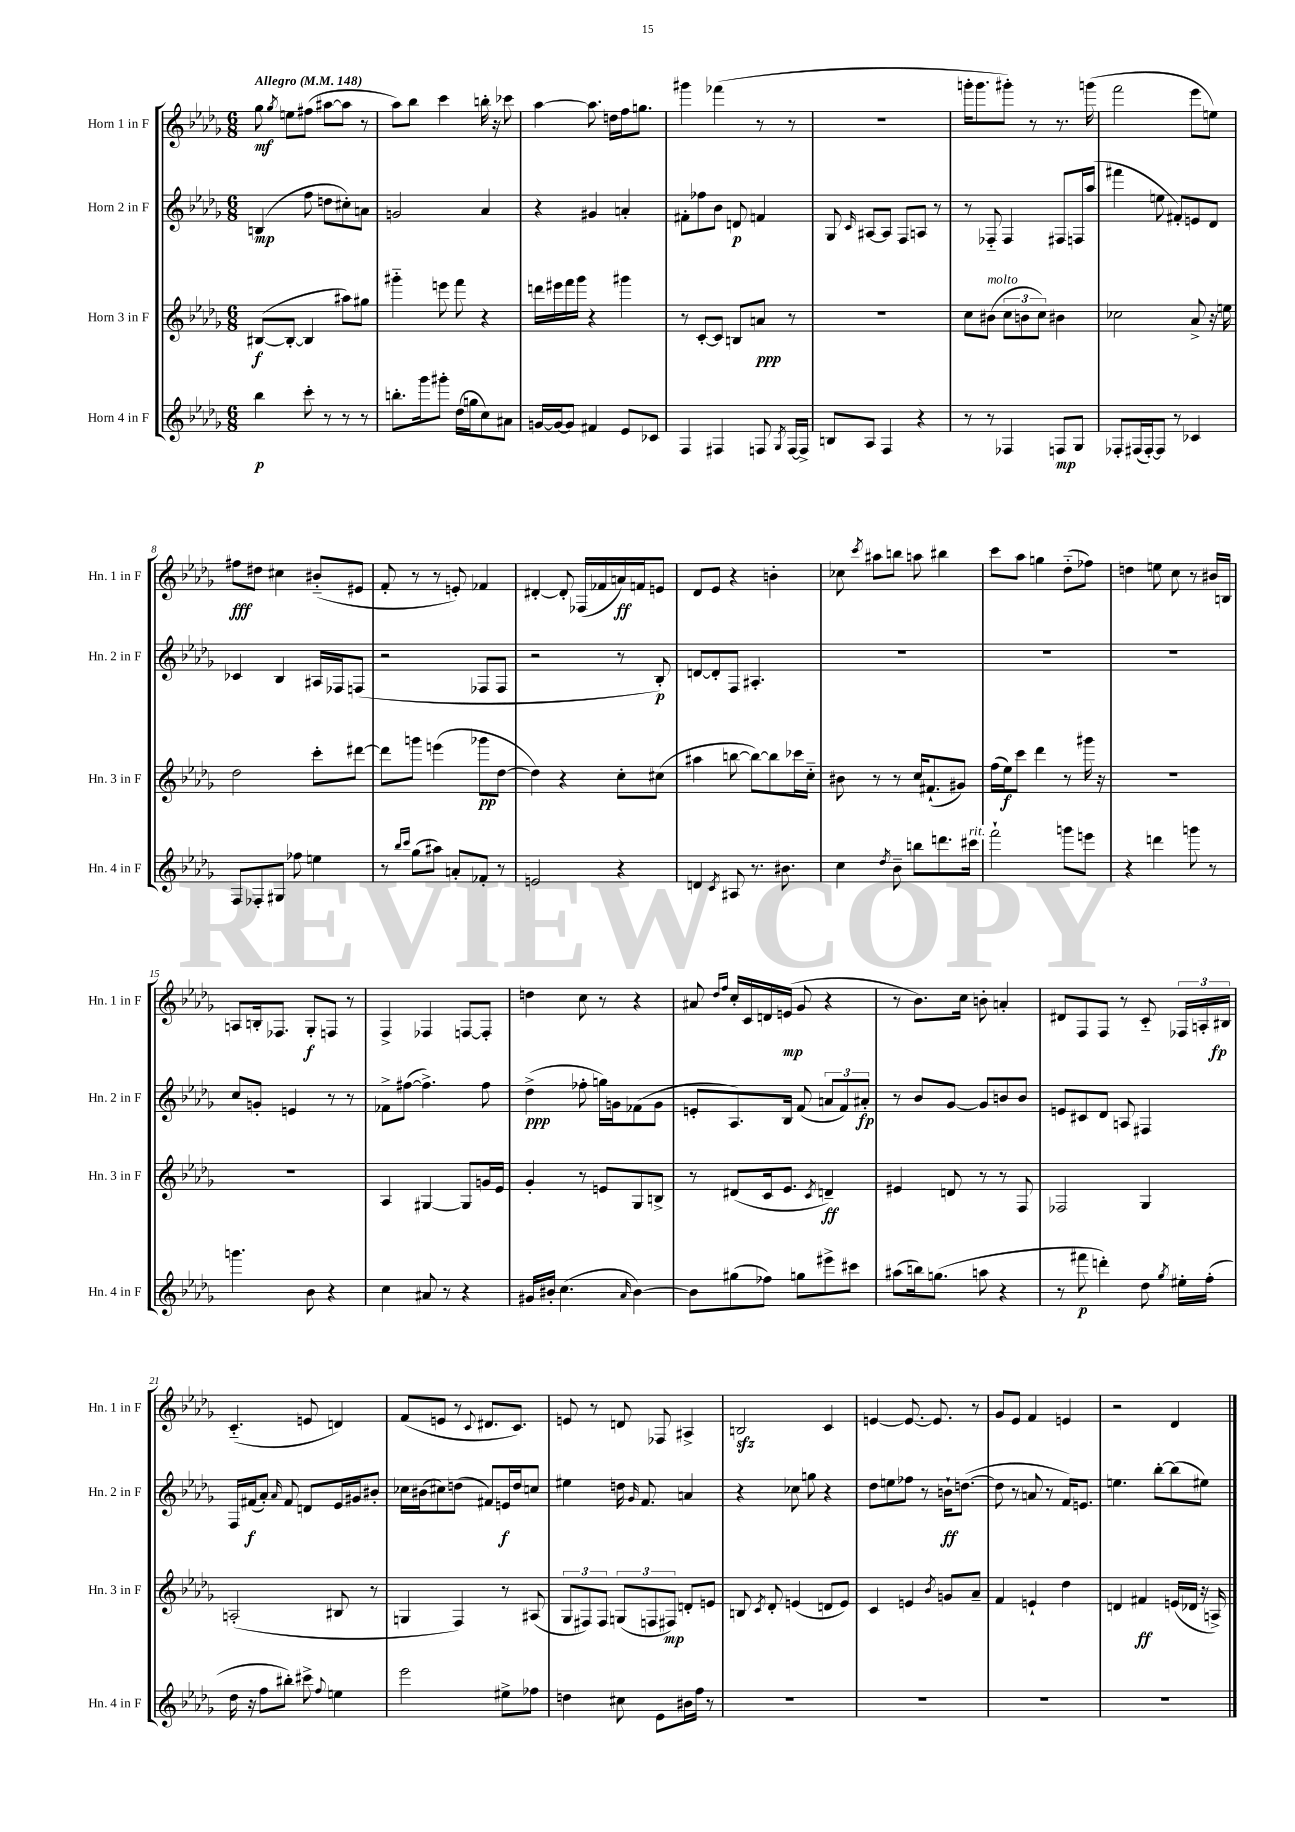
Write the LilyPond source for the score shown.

<<
\new StaffGroup <<
\new Staff = "s0" \with { instrumentName = "Horn 1 in F" shortInstrumentName = "Hn. 1 in F" } {
    \clef treble \key des \major \numericTimeSignature \time 6/8 \tempo "Allegro" 4 = 148
    \autoBeamOff ges''8\mf \acciaccatura { ges''8 } e''8[ fis''8]( ais''8[~ ais''8] r8 |
    aes''8[) bes''8] c'''4 b''16-. r16 ces'''8 |
    aes''4~ aes''8. d''16[ f''16 g''8.] |
    gis'''4 fes'''4( r8 r8 |
    R2. |
    g'''16[-. g'''8. gis'''8]-.) r8 r8. g'''16( |
    f'''2 ees'''8[ e''8]) |
    fis''8[\fff dis''8] cis''4 bis'8[-_( eis'8] |
    f'8-. r8 r8 e'8-.) fes'4 |
    dis'4~-. dis'8-. fes16[( fes'16 a'16\ff) f'16 e'8] |
    des'8[ ees'8] r4 b'4-. |
    ces''8 \acciaccatura { c'''8 } ais''8[ b''8] a''8 bis''4 |
    c'''8[ aes''8] g''4 des''8[-_( fes''8]) |
    d''4 e''8 c''8 r8 bis'16[ b16] |
    a8[ b16-. fes8.] ges8[-.\f f8] r8 |
    f4-> fes4 f8[~ f8]-. |
    d''4 c''8 r8 r4 |
    ais'8 \grace { des''16[ f''16] } c''16[-. c'16 d'16 e'16]\mp( ges'8 r4 |
    r8 bes'8.[) c''16] b'8-. a'4-. |
    dis'8[ f8 f8] r8 c'8-_ \tuplet 3/2 { fes16[ a16-. bis16]\fp } |
    c'4.-_( e'8 d'4) |
    f'8[( e'8] r8 \appoggiatura { c'8 } dis'8.[ c'8.]) |
    e'8 r8 d'8 fes8 ais4-> |
    b2\sfz c'4 |
    e'4~ e'8.~ e'8. r8 |
    ges'8[ ees'8] f'4 e'4 |
    r2 des'4 \bar "|." |
}
\new Staff = "s1" \with { instrumentName = "Horn 2 in F" shortInstrumentName = "Hn. 2 in F" } {
    \clef treble \key des \major \numericTimeSignature \time 6/8
    \autoBeamOff b4\mp( f''8 d''8[ cis''8-.) a'8] |
    g'2 aes'4 |
    r4 gis'4 a'4-. |
    fis'8[-. fes''8 bes'8] d'8\p f'4 |
    ges8 \grace { c'16 } ais8[~ ais8] f8[ a8] r8 |
    r8 fes8-_ fes4 fis8[ f16 aes''16]( |
    fis'''4 e''8 fis'8[-.) e'8 des'8] |
    ces'4 bes4 ais16[ fes16 f8]( |
    r2 fes8[ fes8] |
    r2 r8 bes8-.\p) |
    d'8[~ d'8-. f8] ais4.-. |
    R2. |
    R2. |
    R2. |
    c''8[ g'8]-. e'4 r8 r8 |
    fes'8[-> fis''8]~( fis''4.->) fis''8 |
    des''4->\ppp( fes''8-. g''16[) g'16 fes'8( g'8] |
    e'8[-. aes8.) bes16] f'8( \tuplet 3/2 { a'8[ f'8) ais'8]-.\fp } |
    r8 bes'8[ ges'8]~ ges'8[ b'8 b'8] |
    e'8[ cis'8 des'8] a8 fis4 |
    f16[ fis'16\f( aes'8]-.) \grace { aes'16 } fis'8 d'8[ ees'16 gis'16 bis'8]-. |
    ces''16[ bis'16( cis''8) d''8]( fis'8[) e'16\f d''16 c''8] |
    eis''4 d''16 \grace { ges'16 } f'8. a'4 |
    r4 ces''8 g''8 r4 |
    des''8[ e''8 fes''8] r8 b'16[-!\ff d''8.]~( |
    d''8 r8 a'8 r8 f'16[) e'8.] |
    e''4. bes''8[~-. bes''8( eis''8]) \bar "|." |
}
\new Staff = "s2" \with { instrumentName = "Horn 3 in F" shortInstrumentName = "Hn. 3 in F" } {
    \clef treble \key des \major \numericTimeSignature \time 6/8
    \autoBeamOff bis8[~\f( bis8]~-. bis4 ais''8[) gis''8] |
    gis'''4-_ e'''8 f'''8 r4 |
    d'''16[ eis'''16 f'''16 ges'''16] r4 gis'''4 |
    r8 c'8[~-. c'8] b8[ a'8]\ppp r8 |
    R2. |
    c''8[ bis'8]^\markup { \italic "molto" }( \tuplet 3/2 { c''8[ b'8 c''8]) } bis'4 |
    ces''2 aes'8-> r16 e''16 |
    des''2 c'''8[-. dis'''8]~ |
    dis'''8[ g'''8] e'''4( ges'''8[\pp des''8]~ |
    des''4) r4 c''8[-. cis''8]( |
    ais''4 b''8~ b''8[~) b''8 ces'''16 c''16]-_ |
    bis'8 r8 r8 c''16[ fis'8.-!( gis'8]) |
    f''16[( ees''16\f) c'''8] des'''4 r8 gis'''16 r16 |
    R2. |
    R2. |
    aes4 gis4~ gis8[ g'16 ees'16] |
    ges'4-. r8 e'8[ ges8 b8]-> |
    r8 dis'8[( c'16 ees'8.] \acciaccatura { c'8 } d'4--\ff) |
    eis'4 d'8 r8 r8 f8 |
    fes2 ges4 |
    a2-.( bis8 r8 |
    g4 f4) r8 ais8( |
    \tuplet 3/2 { ges8[ fis8) fis8] } \tuplet 3/2 { g8[( f8 fis8]\mp) } d'8[-. e'8] |
    b8 \acciaccatura { c'8 } des'8-. e'4( d'8[ e'8]) |
    c'4 e'4 \acciaccatura { bes'8 } g'8[ aes'8]-- |
    f'4 e'4-! des''4 |
    d'4 fis'4\ff e'16[( des'16] r16 a16->) \bar "|." |
}
\new Staff = "s3" \with { instrumentName = "Horn 4 in F" shortInstrumentName = "Hn. 4 in F" } {
    \clef treble \key des \major \numericTimeSignature \time 6/8
    \autoBeamOff bes''4\p c'''8-. r8 r8 r8 |
    b''8.[-. ges'''16 gis'''8]-. des''16[( g''16 c''8) ais'8] |
    g'16[~ g'16~ g'8] fis'4 ees'8[ ces'8] |
    f4 fis4 f8 \acciaccatura { ges8 } f16[~ f16]-> |
    b8[ aes8] f4 r4 |
    r8 r8 fes4 f8[\mp ges8] |
    fes8[-. fis16( fis16~-.) fis8] r8 ces'4 |
    f8[ fes8-. gis8] fes''8 e''4 |
    r8 \grace { bes''16[ c'''16] } ges''8[( ais''8]) a'8[-. fes'8]-. r8 |
    e'2 r4 |
    d'4 \acciaccatura { c'8 } ais8 r8. bis'8. |
    c''4 \acciaccatura { des''8 } bes'8-- b''8[ d'''8. cis'''16]^\markup { \italic "rit." } |
    f'''2-! g'''8[ e'''8] |
    r4 d'''4 g'''8 r8 |
    g'''4. bes'8 r4 |
    c''4 ais'8 r8 r4 |
    gis'16[ bis'16]-. c''4.( \grace { aes'16 } bis'4~) |
    bis'8[ gis''8( fes''8]) g''8[ eis'''8-> cis'''8] |
    ais''8[( b''16) g''8.]( a''8 r4 |
    r8 fis'''8\p d'''4-.) des''8 \acciaccatura { ges''8 } eis''16[-. f''16]-.( |
    des''16 r16 f''8[ bis''8]-.) cis'''8-> \appoggiatura { f''8 } e''4 |
    ees'''2 eis''8[-> fes''8] |
    d''4 cis''8 ees'8[ bis'16 f''16] r8 |
    R2. |
    R2. |
    R2. |
    R2. \bar "|." |
}
>>
>>
